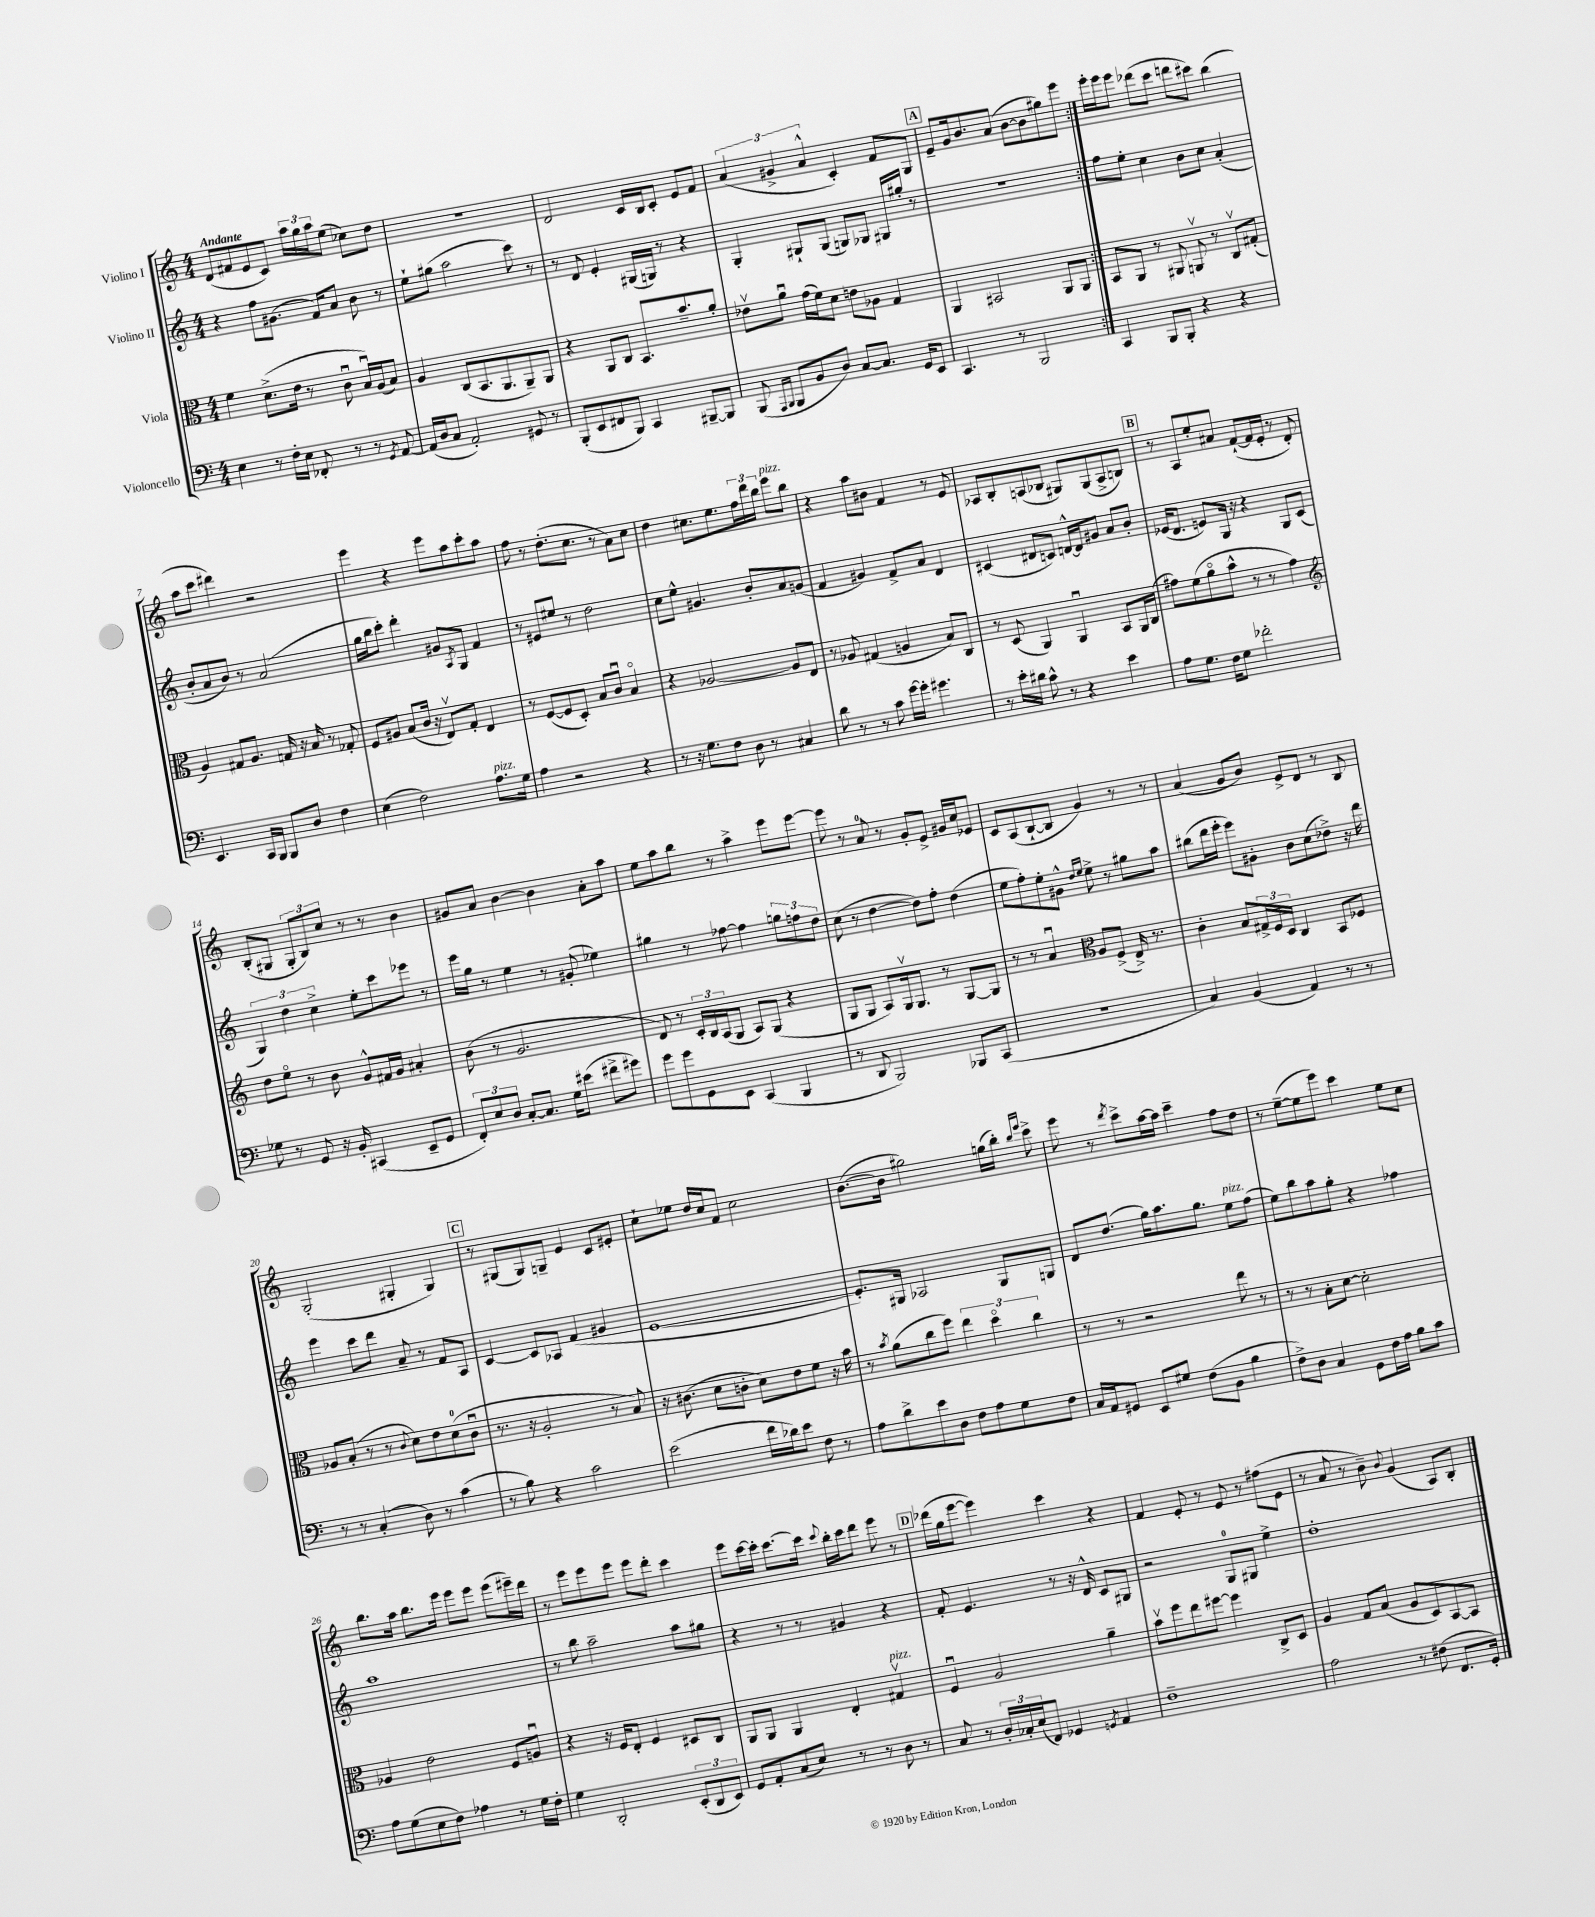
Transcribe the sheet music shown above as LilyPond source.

<<
\new StaffGroup <<
\new Staff = "s0" \with { instrumentName = "Violino I" } {
    \clef treble \key c \major \numericTimeSignature \time 4/4 \tempo "Andante"
    \repeat volta 2 { d'8( fis'8 e'8 c'8) \tuplet 3/2 { a''16 g''16 a''16 } e''8( ces''8) d''8 |
    r1 |
    d'2 c'16 b16 c'8-. e'8 f'8 |
    \tuplet 3/2 { a'4( gis'4-> a'4-^ } c'4-.) f'8 g8 |
    \mark \markup { \box "A" } e'8-- g'16 b'8. a'8( b'8~ b'8 gis''8) e'''8 | }
    e'''16-. e'''16 e'''8 des'''8( c'''8 d'''8 cis'''8) b''4( |
    a''8 c'''8 dis'''4) r2 |
    e'''4 r4 e'''8 a''8 c'''8-. a''8 |
    f''8 r8 d''8.-.( c''8. r8 a'8) c''8 |
    d''4 cis''8. e''8. \tuplet 3/2 { f''16 d'''16 b''16 } e'''8^\markup { \italic "pizz." } b''8 |
    r4 a''8 bis'8 f'4 r8 e'8 |
    aes8 b8-. a8( bes8 gis8) gis8( a8-> b8) |
    \mark \markup { \box "B" } r8 a8 e''8-. ais'8 f'8~-!( f'16 e'16-. r8 d'8-.) |
    b8-.( gis8 \tuplet 3/2 { gis8-. b8) c''8 } r8 r8 b'4 |
    gis'8 a'8 b'4~ b'4 a'8-. a''8 |
    e''8 a''8 b''8 r8 a''4-> e'''8 e'''8~ |
    e'''8 r8 a'8-0 r8 g'8-. e'8-> gis'16 c''16 ees'8 |
    c'8 a8( b8~-! b8 g'4) r8 r8 |
    a'4( g'8 b'8) e'8-> d'8 r8 b8 |
    g2-.( gis4-. gis4) |
    \mark \markup { \box "C" } r8 gis8( gis8) g8-- e'4 c'8 eis'8-. |
    c''8-! ees''8 d''16 c''16 f'8 c''2 |
    b'8.~( b'16 gis''2) g''16( b''16-.) \grace { b''16 e'''16 } c'''8-> |
    e'''8 r8 \acciaccatura { d'''8 } c'''8-> a''16~ a''16 c'''4-- f''8 d''8 |
    r8 e''8~--( e''8 e'''8) c'''4 e''8 c''8 |
    b''8. a''16 b''8. e'''16 e'''8 e'''8 e'''8( eis'''16--) d'''16 |
    r8 e'''8 e'''8 e'''8 e'''8 d'''8-. c'''4 |
    e'''8 c'''16~ c'''16-. c'''8.~ c'''16 \appoggiatura { c'''8 } b''16-. c'''16 d'''8 e'''8 r8 |
    \mark \markup { \box "D" } des'''16( g''16 e'''8~ e'''4) c'''4 r4 |
    f'4 e'8-. r8 e'8 r8 fis''8( e'8 |
    r8 a'8 r8 b'8--) \appoggiatura { b'8 } g'4( a8) b8-. \bar "|." |
}
\new Staff = "s1" \with { instrumentName = "Violino II" } {
    \clef treble \key c \major \numericTimeSignature \time 4/4
    \repeat volta 2 { r4 f''8 gis'8.( f'16) a'8 b'8 r8 |
    e''8-! gis''8( a''2 c'''8) r8 |
    r8 d'8 e'4-. gis16( g16) r8 r4 |
    g4-. gis8-! gis8( g8) ges8 gis16 gis''16-. r8 |
    \mark \markup { \box "A" } R1 | }
    f''8 e''8-. c''4 b'8 c''8 a'4-.( |
    b'8-. a'8 b'8) r8 a'2( |
    g''16 b''16 c'''8-.) d'''4-. gis'8 \acciaccatura { a8 } g8 f'4 |
    r8 eis'8 eis''8 r8 d''2 |
    c''8 e''8-^ gis'4. b'8-. a'8 g'8( |
    f'4 gis'4) f'8-> a'8 d'4 |
    cis'4( dis'8 c'8) d'16~-^ d'16 gis'8 a'8 b'8-. |
    \mark \markup { \box "B" } ees'16( d'8. e'8) g16 r16 r4 g8 c'8( |
    \tuplet 3/2 { g4) d''4 c''4-> } e''8-. c'''8 ees'''8 r8 |
    e'''16 g''16 r8 e''4 r8 gis'8-.( ees''4) |
    gis''4 r8 fes''8~ fes''4 \tuplet 3/2 { g''8 f''8 d''8 } |
    c''8( r8 d''4~ d''8) f''8-. d''4( |
    e''8 f''8-.) e''8-. gis'8-^ \grace { d''16 e''16 } e''8-> r8 gis''8 a''8 |
    bis''8( d'''16 e'''16-. e'''8) gis'8-. b'8 c''8( des''8->) r16 d'''16 |
    e'''4 c'''8 d'''8 a'8-- r8 f'8 a8 |
    \mark \markup { \box "C" } c'4~ c'8 aes8 f'4( gis'4 |
    e'1~ |
    e'8.-.) gis16 aes2 gis8 g8 |
    d'8 d''8.( g''16) a''8. g''8. e''8^\markup { \italic "pizz." } f''8( |
    e''8) b''8 a''8 g''8-. r4 fes''4 |
    a''1 |
    r8 b''8 a''2-- a''8 gis''8 |
    r4 r8 r8 gis'4 r4 |
    \mark \markup { \box "D" } f'8-. e'4. r8 r16 d'16-^ c'8 gis8 |
    r2 g8-0 gis8 e''4-> |
    d''1-. \bar "|." |
}
\new Staff = "s2" \with { instrumentName = "Viola" } {
    \clef alto \key c \major \numericTimeSignature \time 4/4
    \repeat volta 2 { f'4 d'8.->( e'16 r8 c'8\downbow b16\downbow) a16( b8) |
    a4 c8( b,8. a,8. a,8--) a,8 |
    r4 a,8 c8 b,8. b'8.-- a'8-. |
    ees'8\upbow a'8\downbow g'16( f'16) d'8 e'8 aes8 g4 |
    \mark \markup { \box "A" } a,4 bis,2 a,8 a,8 | }
    b,8 a,8 r8 ais,8 a,8\upbow r8 c8\upbow gis8-.( |
    a4) gis8 a8. g16 r16 b16 r8 ges8-. |
    f8 ais8 b8( c'16 r16 e8\upbow) g8-. e4 |
    r8 f8~( f8 d8-.) b8 c'8\downbow b4\flageolet |
    r4 aes2~ aes8 e8 |
    r8 aes8 gis4( a4 b8) c8 |
    r8 d8( a,4) a,4\downbow b,8 a,16 c16( |
    \mark \markup { \box "B" } gis'8) f'8( a'8\flageolet b'8-^ r8 r8 gis'4) |
    \clef treble d''8 e''8\flageolet r8 b'8 g'8-^ fis'16 g'16 ais'4-. |
    b'8( r8 g'2. |
    d'8) r8 \tuplet 3/2 { c'16-. b16 a16( } g8 a8) g8( r4 |
    g8 g8 a8) g16\upbow g8. r8 g8~ g8 |
    r8 r8 a'4\downbow \clef alto a8 f8->( e16->) r8. |
    c'4-. b8 \tuplet 3/2 { gis16-> f16 d16 } c4 b,8 fes8 |
    aes8 b8-.( r8 r8 \appoggiatura { c'8 } d'8) e'8 d'8-0( c'8\downbow |
    \mark \markup { \box "C" } r8. r16 a2-. r8 b8) |
    r16 cis'8.( d'8 c'8-. d'8) e'8 f'8 r16 b'16 |
    r8 \acciaccatura { b'8 } a'8( c''8 f''8) \tuplet 3/2 { e''4 d''4\flageolet c''4 } |
    r8 r8 r2 e''8 r8 |
    r8 r8 b8-. d'8~ d'2-. |
    aes4 e'2 f8 a8\downbow |
    r4 r16 f16 e8-. f4 dis8 c8 |
    a,8 a,8 a,4 e4-. gis4\upbow^\markup { \italic "pizz." } |
    \mark \markup { \box "D" } f4\downbow a2 a'4-- |
    b'8\upbow f''8 e''8 fis''8~ fis''4 c8-> d8 |
    a4 g8 b8( a8 d8) b,8~ b,8 \bar "|." |
}
\new Staff = "s3" \with { instrumentName = "Violoncello" } {
    \clef bass \key c \major \numericTimeSignature \time 4/4
    \repeat volta 2 { e4 r8 f16-. e16 fes,8-. r8 r8 \acciaccatura { g,8 } a,8~ |
    a,16( d16 c8 a,2-.) gis,8 r8 |
    b,,8-.( e,8 fis,8 b,,8) c,4 bis,,8~-- bis,,8 |
    b,,8( \grace { a,,16 b,,16 } b,,8 b,8 d8) c8~ c8. g,16 e,8 |
    \mark \markup { \box "A" } c,4. r8 b,,2 | }
    c,4 b,,8 b,,8-. r4 r4 |
    e,4. c,16 b,,16 b,,8 d8 f4 |
    e4( f2) a8.^\markup { \italic "pizz." } g16 |
    a4 r2 r4 |
    r8 r16 g8. f8 d8 r8 cis4 |
    d'8 r8 r8 c'8 g'16~ g'16-. gis'4. |
    r8 e'16-. dis'16 c'8-^ r8 r4 e'4 |
    \mark \markup { \box "B" } a8 g8. f16 g8 fes'2-. |
    ges8 r8 g,8 r16 b,16-. cis,4( e,8-- g,8 |
    \tuplet 3/2 { f,8-.) e8 d8 } c8~-. c8. g16 eis'8( fis'8-> gis'8) |
    g'8 g'8 g,8 e,8 c,4( b,,4 |
    r8 d,8 b,,2) bes,,8 c,8( |
    R1 |
    c4) b,4( a,4) r8 r8 |
    r8 r8 c4-.( d8) r8 c'4( |
    \mark \markup { \box "C" } r8 b8) r4 c'2 |
    e'2( f'16 des'16) e'8 f8 r8 |
    a8 d'8-> e'8 d8 f8 a8 g8 f8 |
    c16 a,16 gis,8 e,8 gis8 f8( b,8 b4 |
    f8->) d8 c4 g,8 f16 a16 b8 c'8 |
    a8 g8( e8 f8) aes4 r8 g16 f16-. |
    g4 d,2-. \tuplet 3/2 { e,8-.( d,8 e,8) } |
    g,8 a,8-. c8( e8) r8 r8 d8 r8 |
    \mark \markup { \box "D" } c8 r8 \tuplet 3/2 { d16-. ces16-. e16( } f,8) ges,4 \acciaccatura { g,8 } a,4 |
    f1-- |
    a2 r8 fis8( f,8. g,16-.) \bar "|." |
}
>>
>>
